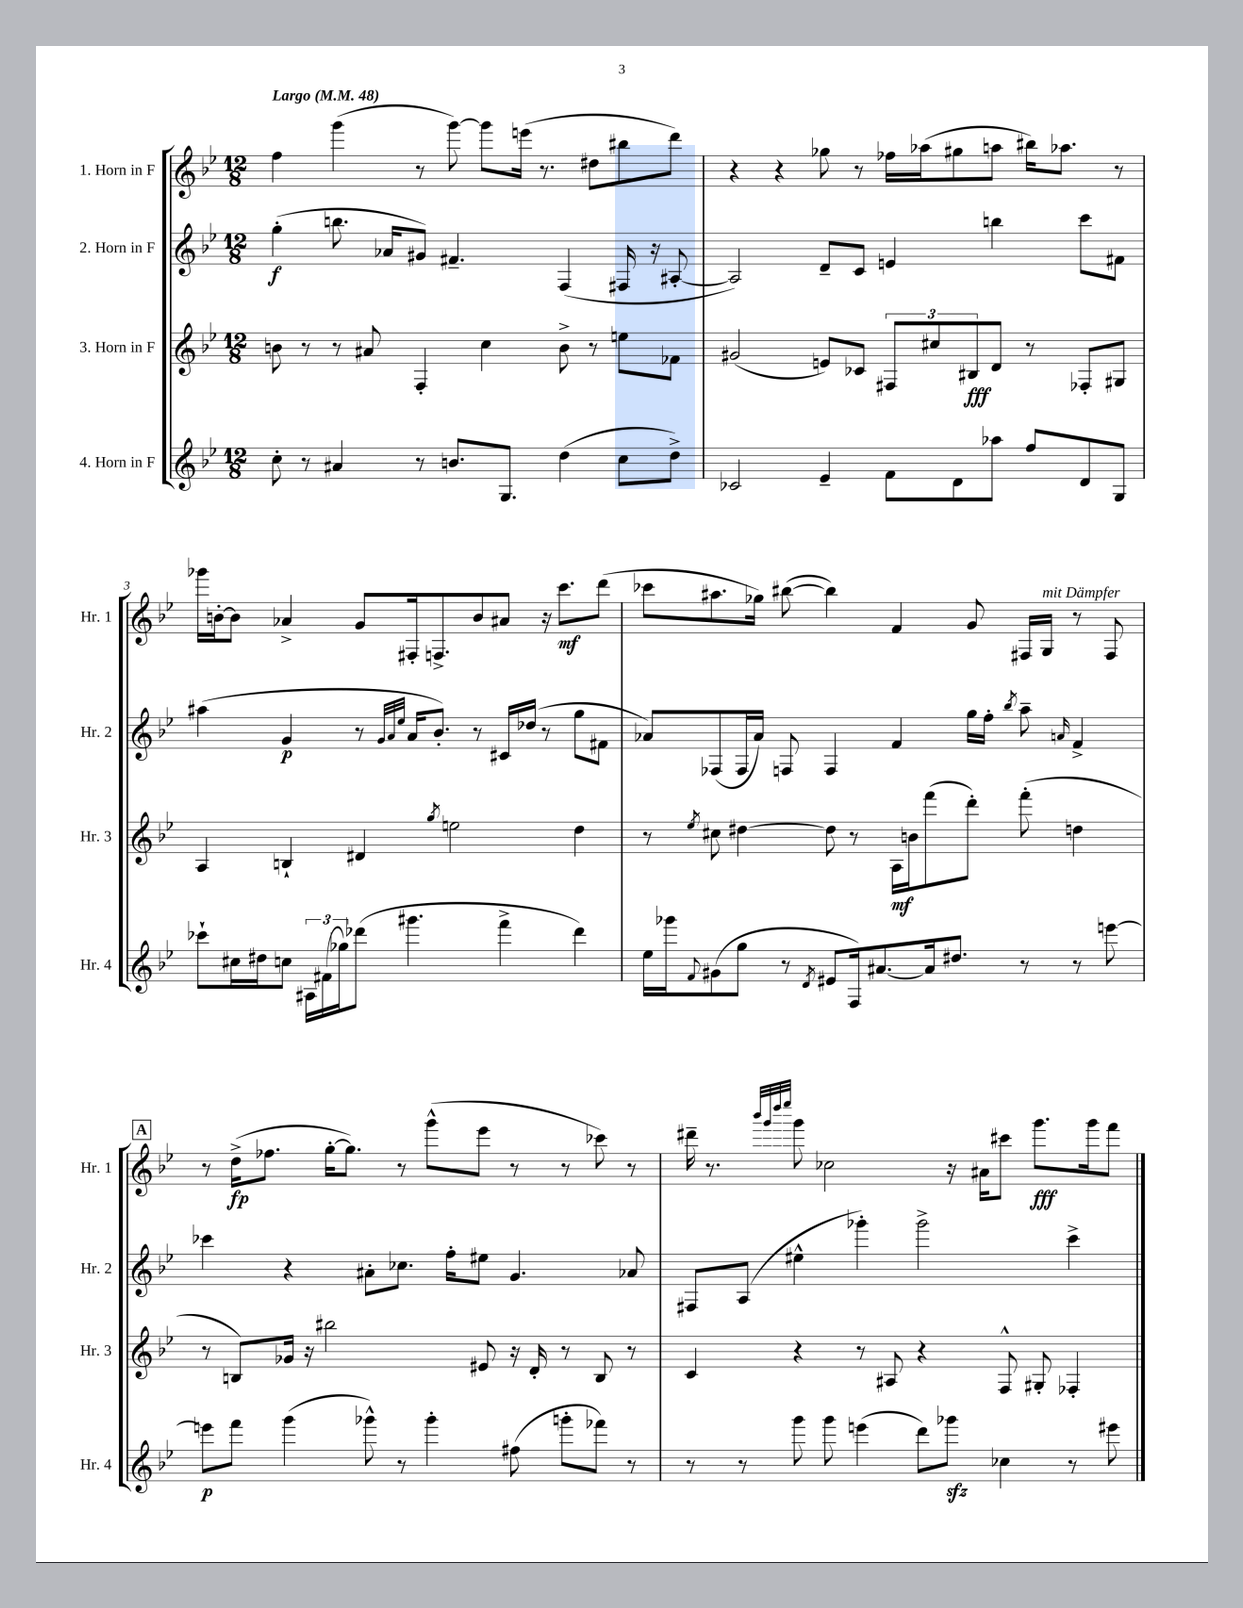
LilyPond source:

<<
\new StaffGroup <<
\new Staff = "s0" \with { instrumentName = "1. Horn in F" shortInstrumentName = "Hr. 1" } {
    \clef treble \key bes \major \numericTimeSignature \time 12/8 \tempo "Largo" 4 = 48
    f''4 g'''4( r8 g'''8~) g'''8 e'''16( r8. dis''8 bis''8 d'''8) |
    r4 r4 ges''8 r8 fes''16 aes''16( gis''8 a''8 bis''16) aes''8. r8 |
    ges'''16 b'16~-. b'8 aes'4-> g'8 fis16-. f8.-> b'8 ais'8 r16 c'''8.\mf d'''8( |
    ces'''8 ais''8. ges''16) bis''8~( bis''4) f'4 g'8 fis16 g16^\markup { \italic "mit Dämpfer" } r8 fis8 |
    \mark \markup { \box "A" } r8 d''16->\fp( fes''8. g''16~-. g''8.) r8 g'''8-^( ees'''8 r8 r8 ces'''8) r8 |
    dis'''16-- r8. \grace { bes'''32 g'''32 d''''32 ees''''32 } g'''8 ces''2 r16 ais'16 cis'''8 g'''8.\fff g'''16 f'''8 \bar "|." |
}
\new Staff = "s1" \with { instrumentName = "2. Horn in F" shortInstrumentName = "Hr. 2" } {
    \clef treble \key bes \major \numericTimeSignature \time 12/8
    g''4-.\f( b''8. aes'16 gis'8) fis'4.-- f4( fis16 r16 ais8~-. |
    ais2) d'8-- c'8 e'4 b''4 c'''8 fis'8 |
    ais''4( g'4\p r8 \grace { g'32 a'32 ees''32 } a'16 bes'8.-.) r8 cis'16 des''16( r8 g''8 fis'8 |
    aes'8) fes8( fes16 aes'16) f8 f4 f'4 g''16 f''16-. \acciaccatura { bes''8 } a''8-- \grace { a'16 } f'4-> |
    \mark \markup { \box "A" } ces'''4 r4 ais'8-. ces''8. f''16-. eis''8 g'4. aes'8 |
    fis8 a8( eis''4-^ ges'''4-.) ges'''2-> c'''4-> \bar "|." |
}
\new Staff = "s2" \with { instrumentName = "3. Horn in F" shortInstrumentName = "Hr. 3" } {
    \clef treble \key bes \major \numericTimeSignature \time 12/8
    b'8 r8 r8 ais'8 f4-. c''4 b'8-> r8 e''8 fes'8 |
    gis'2( e'8) ces'8 \tuplet 3/2 { fis8 cis''8 bis8\fff } d'8 r8 fes8-. gis8 |
    a4 b4-! dis'4 \acciaccatura { g''8 } e''2 d''4 |
    r8 \acciaccatura { ees''8 } cis''8 dis''4~ dis''8 r8 a16\mf b'16 f'''8( d'''8-.) f'''8-.( d''4 |
    \mark \markup { \box "A" } r8 b8) ges'16 r16 bis''2 eis'8 r16 d'16-. r8 b8 r8 |
    c'4 r4 r8 ais8 r4 f8-^ gis8-. fes4-. \bar "|." |
}
\new Staff = "s3" \with { instrumentName = "4. Horn in F" shortInstrumentName = "Hr. 4" } {
    \clef treble \key bes \major \numericTimeSignature \time 12/8
    c''8-. r8 ais'4 r8 b'8. g8. d''4( c''8 d''8->) |
    ces'2 ees'4-- f'8 d'8 aes''8 f''8 d'8 g8 |
    ces'''8-! cis''16 dis''16 c''8 \tuplet 3/2 { ais16 fis'16( ges''16) } des'''8( gis'''4. f'''4-> des'''4) |
    ees''16 ges'''16 \appoggiatura { f'8 } gis'8( g''8 r8 \acciaccatura { d'8 } eis'8 f16) ais'8.~ ais'16 dis''8. r8 r8 e'''8~ |
    \mark \markup { \box "A" } e'''8\p f'''8 g'''4( ges'''8-^) r8 ges'''4-. fis''8( g'''8-. fes'''8) r8 |
    r8 r8 g'''8 g'''8 e'''4( d'''8) ges'''8\sfz ces''4 r8 eis'''8 \bar "|." |
}
>>
>>
